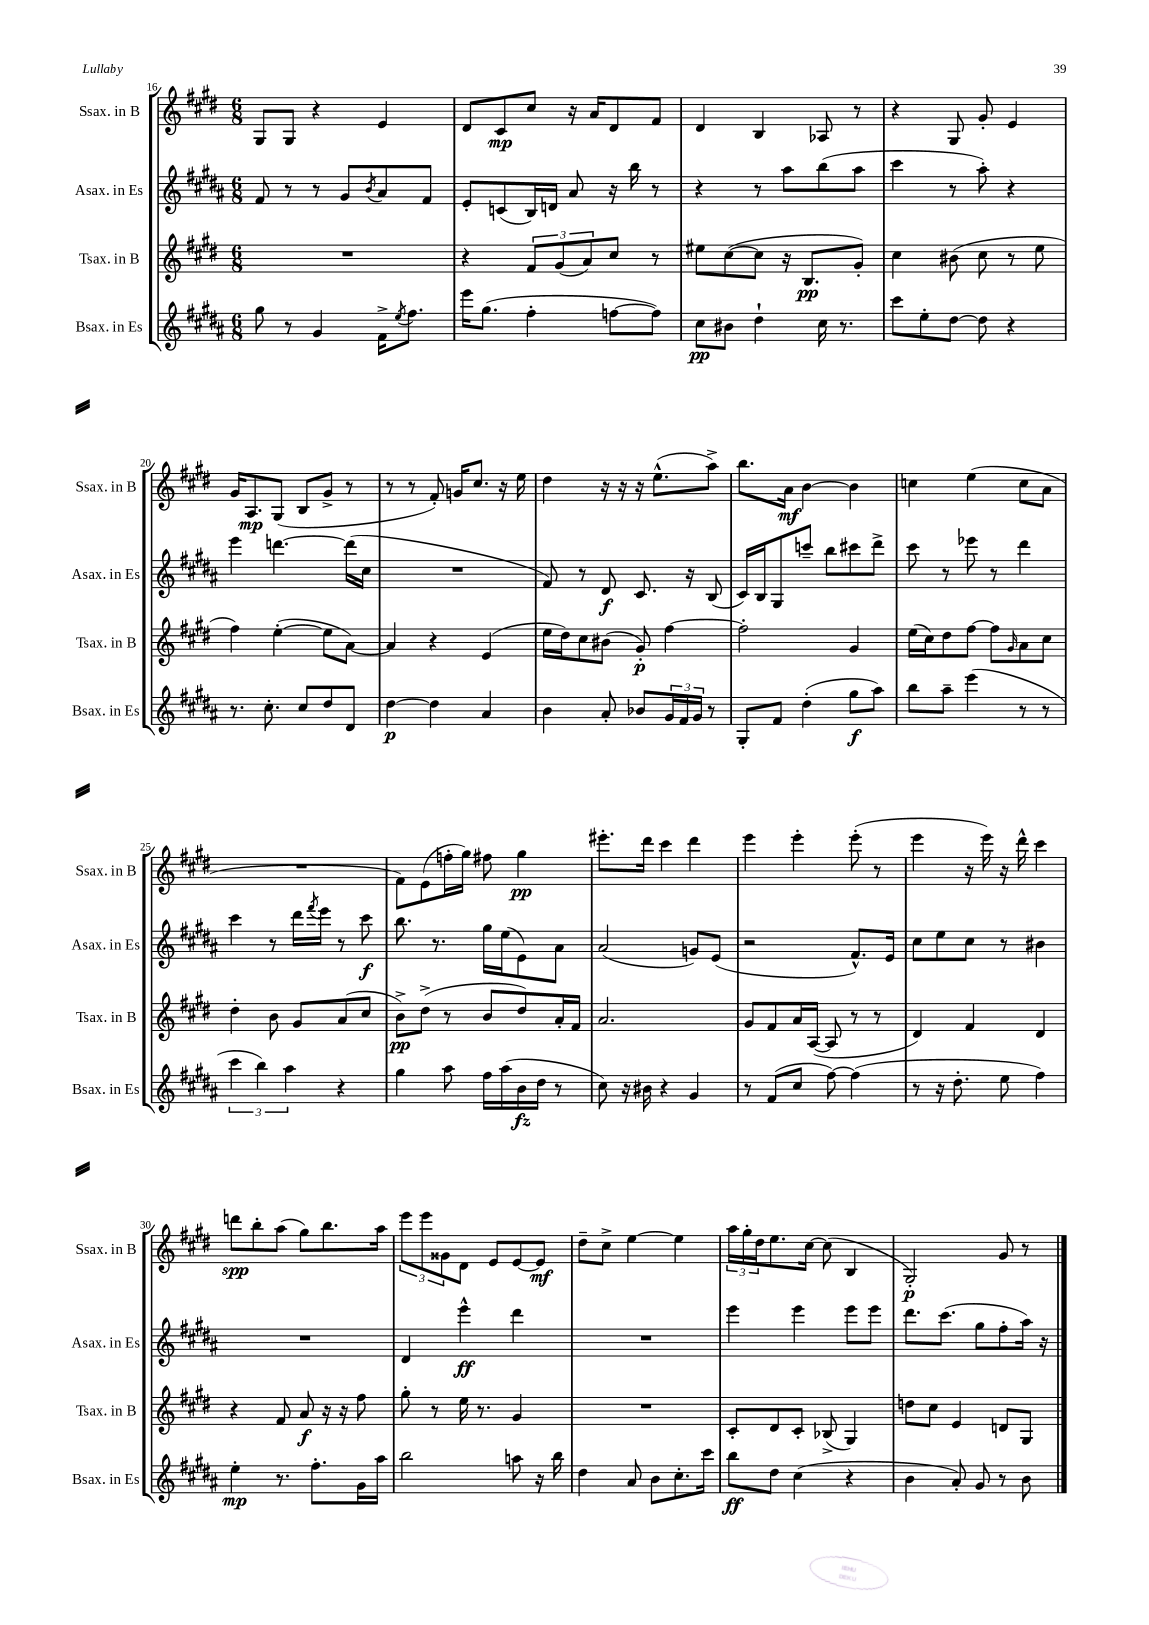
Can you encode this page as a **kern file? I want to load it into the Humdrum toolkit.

**kern	**kern	**kern	**kern
*staff4	*staff3	*staff2	*staff1
*clefG2	*clefG2	*clefG2	*clefG2
*k[f#c#g#d#a#]	*k[f#c#g#d#]	*k[f#c#g#d#a#]	*k[f#c#g#d#]
*M6/8	*M6/8	*M6/8	*M6/8
8gg#	2.r	8f#	8G#
8r	.	8r	8G#
4g#	.	8r	4r
.	.	8g#	.
.	.	8qb	.
16f#^	.	8a#	4e
8qee	.	.	.
8.ff#	.	.	.
.	.	8f#	.
=	=	=	=
16eee	4r	8e'	8d#
(8.gg#	.	.	.
.	.	(8c	8c#
4ff#'	12f#	16B)	8cc#
.	.	16d	.
.	(12g#	.	.
.	.	8a#	16r
.	12a)	.	.
.	.	.	16a
[8ff	8cc#	16r	8d#
.	.	16bb	.
8ff])	8r	8r	8f#
=	=	=	=
8cc#	8ee#	4r	4d#
8b#	([8cc#	.	.
4dd#`	8cc#]	8r	4B
.	16r	8aa#	.
.	8.B	.	.
16cc#	.	(8bb	8A-
8.r	.	.	.
.	8g#')	8aa#	8r
=	=	=	=
8ccc#	4cc#	4ccc#	4r
8ee'	.	.	.
[8dd#	(8b#	8r	8G#
8dd#]	8cc#	8aa#')	8g#'
4r	8r	4r	4e
.	8ee	.	.
=	=	=	=
8.r	4ff#)	4eee	16g#
.	.	.	8.A
8.cc#'	.	.	.
.	([4ee'	[4.ddd	(8G#
8cc#	.	.	8B
8dd#	8ee]	.	8g#^
8d#	[8a)	(16ddd]	8r
.	.	16cc#	.
=	=	=	=
[4dd#	4a]	2.r	8r
.	.	.	8r
4dd#]	4r	.	8f#')
.	.	.	16g
.	.	.	8.cc#
4a#	(4e	.	.
.	.	.	16r
.	.	.	16ee
=	=	=	=
4b	16ee	8f#)	4dd#
.	16dd#)	.	.
.	8cc#	8r	.
8a#'	(8b#	8d#	16r
.	.	.	16r
8b-	8g#')	8.c#	16r
.	.	.	(8.ee^^
24g#	[4ff#	.	.
24f#	.	.	.
.	.	16r	.
24g#	.	.	.
8r	.	(8B	8aa^)
=	=	=	=
8G#'	2ff#']	16c#)	8.bb
.	.	16B	.
8f#	.	8G#	.
.	.	.	16a
(4dd#'	.	8ccc~	[4b
.	.	8bb	.
8gg#	4g#	8ccc#	4b]
8aa#)	.	8ddd#^	.
=	=	=	=
8bb	(16ee	8ccc#	4cc
.	16cc#)	.	.
8aa#~	8dd#	8r	.
(4eee	[8ff#	8eee-	(4ee
.	8ff#]	8r	.
.	16qqg#	.	.
8r	8a	4ddd#	8cc
8r	8cc#	.	8a
=	=	=	=
6ccc#	4dd#'	4ccc#	2.r
6bb)	.	.	.
.	8b	8r	.
6aa#	.	.	.
.	8g#	16ddd#	.
.	.	8qfff#	.
.	.	16eee	.
4r	(8a	8r	.
.	8cc#	8ccc#	.
=	=	=	=
4gg#	8b^)	8.bb	8f#)
.	(8dd#^	.	(8e
.	.	8.r	.
8aa#	8r	.	16ff'
.	.	.	16gg#)
16ff#	8b	16gg#	8ff#
(16aa#	.	(16ee	.
16b	8dd#)	8e)	4gg#
16dd#	.	.	.
8r	16a'	8a#	.
.	16f#	.	.
=	=	=	=
8cc#)	2.a	(2a#	8.eee#'
16r	.	.	.
16b#	.	.	16ddd#
4r	.	.	4ccc#
4g#	.	8g)	4ddd#
.	.	(8e	.
=	=	=	=
8r	8g#	2r	4eee
(8f#	8f#	.	.
8cc#	16a	.	4eee'
.	([16A	.	.
[8ff#)	8A]	.	.
(4ff#]	8r	8.f#^^)	(8eee'
.	8r	.	8r
.	.	16e	.
=	=	=	=
8r	4d#)	8cc#	4eee
16r	.	8ee	.
8.dd#'	.	.	.
.	4f#	8cc#	16r
.	.	.	16eee)
8ee	.	8r	16r
.	.	.	16ddd#^^
4ff#)	4d#	4b#	4ccc#
=	=	=	=
4ee'	4r	2.r	8ddd
.	.	.	8bb'
8.r	8f#	.	(8aa
.	8a	.	8gg#)
8.ff#'	.	.	.
.	16r	.	8.bb
.	16r	.	.
16g#	8ff#	.	.
16aa#	.	.	16aa
=	=	=	=
2bb	8gg#'	4d#	12eee
.	.	.	12eee
.	8r	.	.
.	.	.	12g##
.	16ee	4eee^^	8d#
.	8.r	.	.
.	.	.	8e
8aa	4g#	4ddd#	[8e
16r	.	.	8e]
16bb	.	.	.
=	=	=	=
4dd#	2.r	2.r	8dd#~
.	.	.	8cc#^
8a#	.	.	[4ee
8b	.	.	.
8.cc#'	.	.	4ee]
16ccc#	.	.	.
=	=	=	=
8bb	8c#'	4eee	24aa
.	.	.	24gg#'
.	.	.	24dd#
8dd#	8d#	.	8.ee
(4cc#	8c#'	4eee	.
.	.	.	[16cc#
.	(8B-^	.	(8cc#]
4r	4G#)	8eee	4B
.	.	8eee	.
=	=	=	=
4b	8dd	8.ddd#	2G#')
.	8cc#	.	.
.	.	(8.ccc#	.
8a#')	4e	.	.
8g#	.	8gg#	.
8r	8d	8ff#'	8g#
8b	8G#	16aa#)	8r
.	.	16r	.
==	==	==	==
*-	*-	*-	*-
